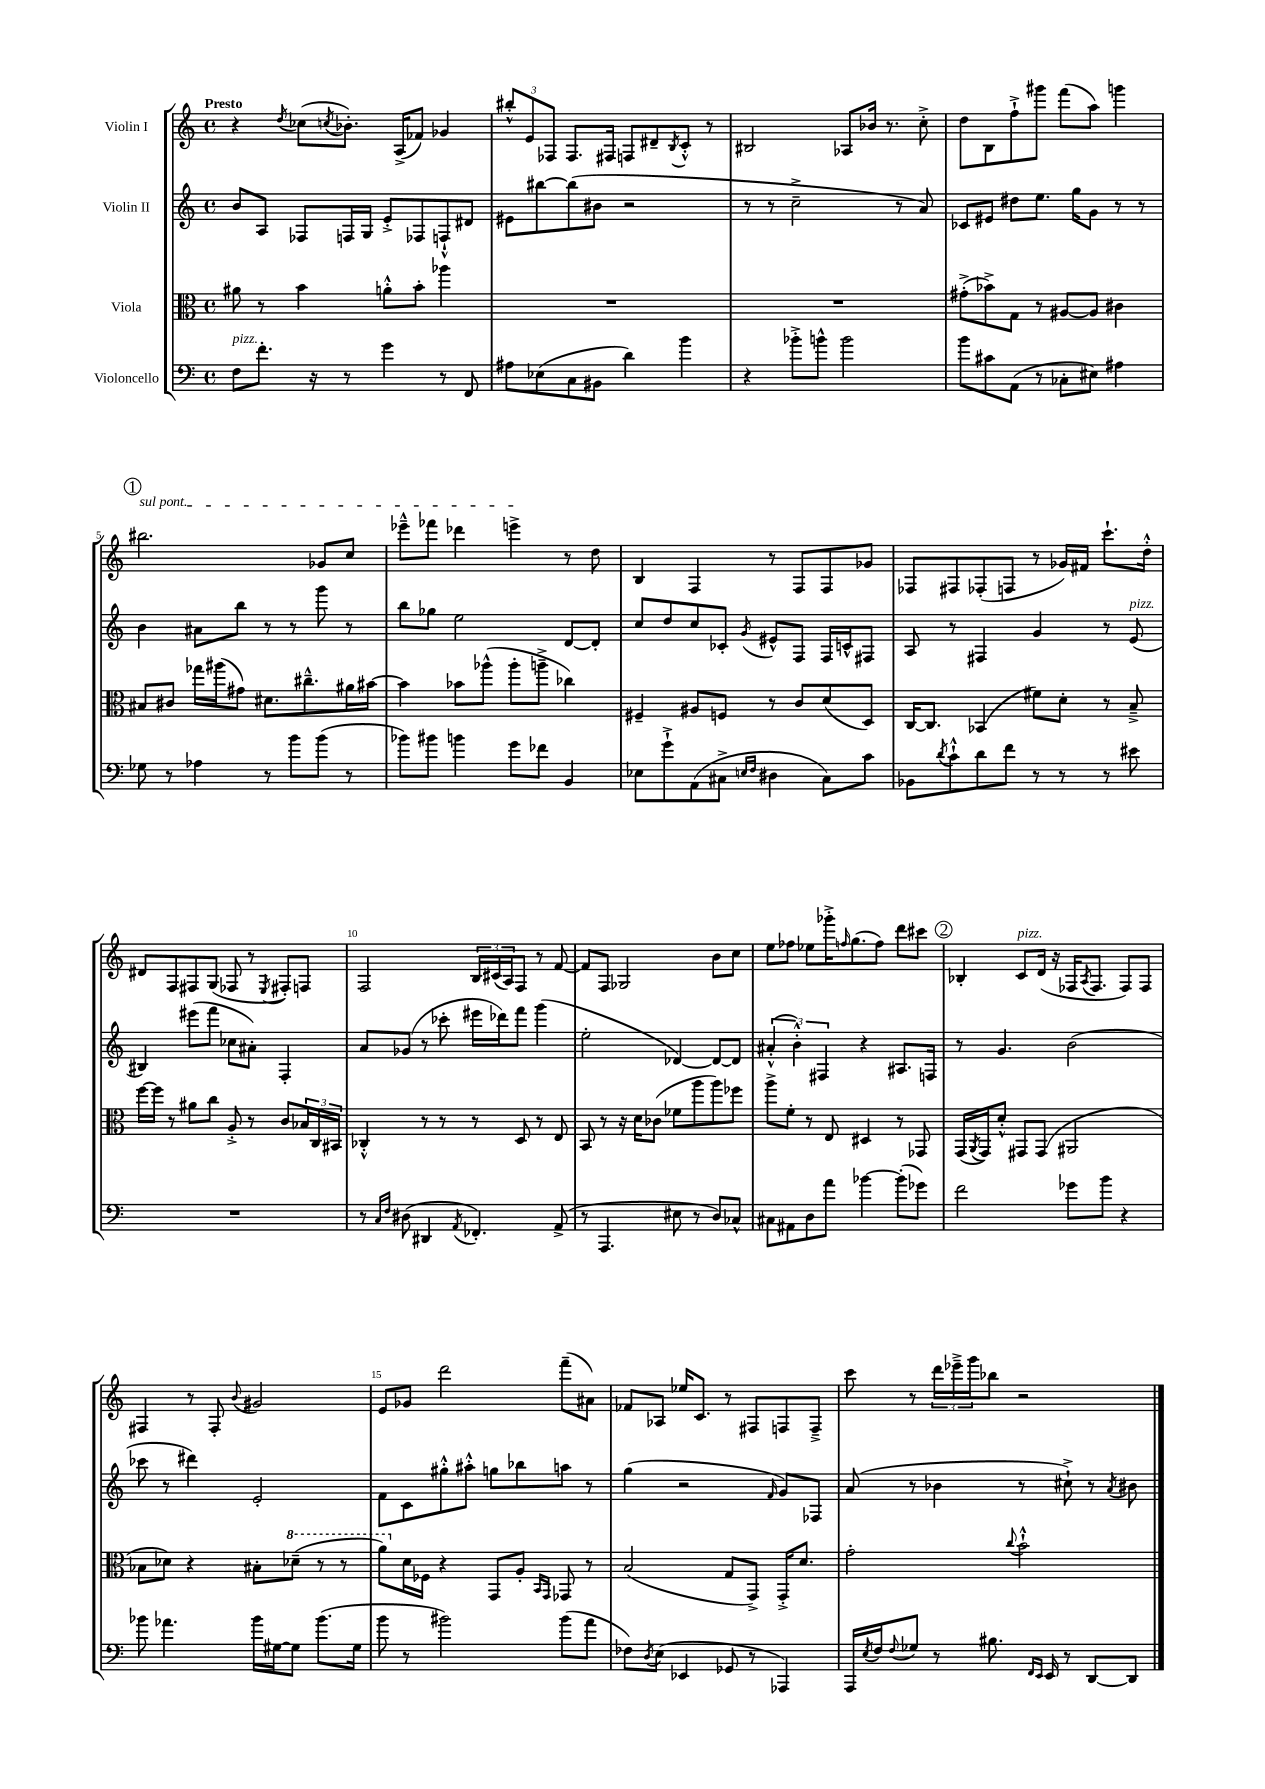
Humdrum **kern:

**kern	**kern	**kern	**kern
*staff4	*staff3	*staff2	*staff1
*clefF4	*clefC3	*clefG2	*clefG2
*k[]	*k[]	*k[]	*k[]
*M4/4	*M4/4	*M4/4	*M4/4
*met(c)	*met(c)	*met(c)	*met(c)
8F\L	8a#\	8b/L	4r
8.f'\J	8r	8A/J	.
.	.	.	8qdd/
.	4b\	8F-/L	(8cc-\L
16r	.	.	.
.	.	.	8qcc/
8r	.	16F/L	8.b-'\J)
.	.	16G/JJ	.
4g\	8a'^^\L	8e'^/L	.
.	.	.	(16A^/LK
.	8b'\J	8F-/	8f-/J)
8r	4aa-\	8F`^^/	4g-/
8FF/	.	8d#/J	.
=	=	=	=
8A#\L	1r	8e#\L	12bb#'^^/L
.	.	.	12e/
(8E-\	.	[8bb#\	.
.	.	.	12F-/J
8C\	.	(8bb#\]	8.F-/L
8BB#\J	.	8b#\J	.
.	.	.	16F#/Jk
4d\)	.	2r	8F/L
.	.	.	8d#~/
.	.	.	8qB/
4b\	.	.	8c'^^/J
.	.	.	8r
=	=	=	=
4r	1r	8r	2B#/
.	.	8r	.
8b-'^\L	.	2cc~^\	.
8b^^\J	.	.	.
2b\	.	.	8A-/L
.	.	.	16b-/Jk
.	.	.	8.r
.	.	8r	.
.	.	8a/)	8cc'^\
=	=	=	=
8b\L	(8g#'^\L	8c-/L	8dd\L
8c#\	8b-^\)	8e#/J	8B\
(8AA\J	8G\J	8dd#\L	8ff`^\
8r	8r	8.ee\J	8ggg#\J
8C-'\L	[8A#/L	.	(8fff\L
.	.	16gg\LK	.
8E#\J)	8A#/]J	8g\J	8aa\J)
4A#\	4c#\	8r	4ggg\
.	.	8r	.
=	=	=	=
8G-\	8B#/L	4b\	2.bb#\
8r	8c#/J	.	.
4A-\	16gg-\LL	8a#\L	.
.	(16aa#\J	.	.
.	8g#\J)	8bb\J	.
8r	8.d#\L	8r	.
8b\L	.	8r	.
.	8.cc#~^^\	.	.
(8b\J	.	8ggg\	8g-/L
8r	16a#\L	8r	8cc/J
.	[16b#\JJ	.	.
=	=	=	=
8b-\L)	4b#\]	8bb\L	8eee-~^^\L
8b#\J	.	8gg-\J	8fff-\J
4b\	8b-\L	2ee\	4ddd-\
.	(8aa-^^\J	.	.
8g\L	8aa-'\L	.	4eee^\
8f-\J	8aa~^\J	.	.
4BB/	4cc-\)	[8d/L	8r
.	.	8d'/]J	8dd\
=	=	=	=
8E-\L	4F#~/	8cc/L	4B/
8g`^\	.	8dd/	.
(8AA\	8A#/L	8cc/	4F/
8C#^\J	8F/J	8c-'/J	.
16qqE/LL	.	.	.
16qqF/JJ	.	8qg/	.
4D#\	8r	8e#^^/L	8r
.	8c/L	8F/J	8F/L
8C#\L)	(8d/	16F/LL	8F/
.	.	16c^^/J	.
8c\J	8D/J)	8F#/J	8g-/J
=	=	=	=
8BB-\L	[16C/LK	8A/	8F-/L
.	8.C/]J	.	.
8qd/	.	.	.
8c`^^\	.	8r	8F#/
8d\	(4BB-/	4F#/	(8F-'/
8f\J	.	.	8F/J
8r	8f#\L)	4g/	8r
8r	8d'\J	.	16g-/LL)
.	.	.	16f#/JJ
8r	8r	8r	8.ccc`\L
8e#\	8B~^/	(8e/	.
.	.	.	16dd'^^\Jk
=	=	=	=
1r	[16ff\LL	4B#/)	8d#/L
.	16ff\]JJ	.	.
.	8r	.	8F/
.	8a#\L	(8eee#\L	8F#/
.	8cc\J	8fff\J	(8G/J
.	8A'^/	8cc-\L	8F-/
.	8r	8a#'\J)	8r
.	.	.	8qE/
.	8c/L	4F'/	8F#'/L)
.	24B-/L	.	8F/J
.	24C/	.	.
.	24BB#/JJ	.	.
=	=	=	=
8r	4C-'^^/	8a/L	2F/
16qqC/LL	.	.	.
16qqF/JJ	.	.	.
(8D#\	.	(8g-/J	.
4DD#/	8r	8r	.
.	8r	8ccc-'\	.
8qAA/	.	.	.
4.FF-'/)	8r	16eee#\LL	24B/LL
.	.	.	(24c#/
.	.	16ddd-\J)	.
.	.	.	24A/J)
.	8D/	8fff\J	8F/J
.	8r	(4ggg\	8r
(8AA^/	8E/	.	[8f/
=	=	=	=
8r	8BB/	2ee'\	8f/]L
4.AAA/	8r	.	8F/J
.	16r	.	2G-/
.	16d\LK	.	.
.	(8c-\J	.	.
8E#\	8f-\L	[4d-/)	.
8r	8aa\	.	.
8D/L)	8aa\)	8d-/_L	8b\L
8C-^^/J	8ff-\J	8d-/]J	8cc\J
=	=	=	=
8C#\L	8aa^\L	(6a#'^^/	8ee\L
8AA#\	8f'\J	.	8ff-\J
.	.	6b'^^\)	.
8D\	8r	.	8ee-\L
.	.	6F#/	.
8a\J	8E/	.	16ggg-'^\K
.	.	.	16qqff/
.	.	.	(8.gg\
[4b-\	4D#/	4r	.
.	.	.	8ff\J)
(8b-'\]L	8r	8.A#/L	8ddd\L
8g-\J)	8GG-/	.	8ccc#\J
.	.	16F/Jk	.
=	=	=	=
2f\	(16GG/LL	8r	4B-'/
.	8qAA/	.	.
.	16GG/J)	.	.
.	8d'^^/J	4.g/	.
.	8GG#/L	.	8c/L
.	(8GG#/J	.	(16d/Jk
.	.	.	16r
8g-\L	2AA#/	(2b\	16F-/LK
.	.	.	8qA/
.	.	.	8.F-/J
8b\J	.	.	.
4r	.	.	8F-/L)
.	.	.	8F-/J
=	=	=	=
8b-\	8B-\L	8ccc-\	4F#/
4.a-\	8d-\J)	8r	.
.	4r	4ddd#\)	8r
.	.	.	8F#'/
.	.	.	8qqb/
16b-\LL	8B#'\L	2e'/	2g#/
[16G#\J	.	.	.
8G#\]J	(8dd-~\J	.	.
(8.b-\L	8r	.	.
.	8r	.	.
16G#\Jk	.	.	.
=	=	=	=
8b\	8aa\L)	8f\L	8e/L
8r	16d\L	8c\	8g-/J
.	16F-\JJ	.	.
2b#\)	4r	8gg#'^^\	2ddd\
.	.	8aa#'^^\J	.
.	8GG/L	8gg\L	.
.	8A'/J	8bb-\	.
.	16qqBB/LL	.	.
.	16qqGG/JJ	.	.
(8b#\L	8GG-/	8aa\J	(8fff~\L
8a\J	8r	8r	8a#\J)
=	=	=	=
8F-\L)	(2B/	(4gg\	8f-/L
8qD/	.	.	.
(8E\J	.	.	8A-/J
4EE-/	.	2r	16ee-/LK
.	.	.	8.c/J
8GG-/	8G/L	.	8r
8r	8GG^/J)	.	8F#/L
.	.	16qqf/	.
4AAA-/)	16GG'^/LK	8g/L)	8F/
.	8.d/J	.	.
.	.	8F-/J	8F~^/J
=	=	=	=
16AAA/LL	2g'\	(8a/	8ccc\
8qE/	.	.	.
16F/J	.	.	.
8qqF/	.	.	.
8G-/J	.	8r	8r
8r	.	4b-\	24ddd\LL
.	.	.	24eee-~^\
.	.	.	24ggg\J
8.B#\	.	.	8bb-\J
.	8qqcc/	.	.
.	2b`^^\	8r	2r
16qqFF/LL	.	.	.
16qqEE/JJ	.	.	.
16EE/	.	.	.
8r	.	8cc#`^\)	.
[8DD/L	.	8r	.
.	.	8qa/	.
8DD/]J	.	8b#\	.
==	==	==	==
*-	*-	*-	*-
